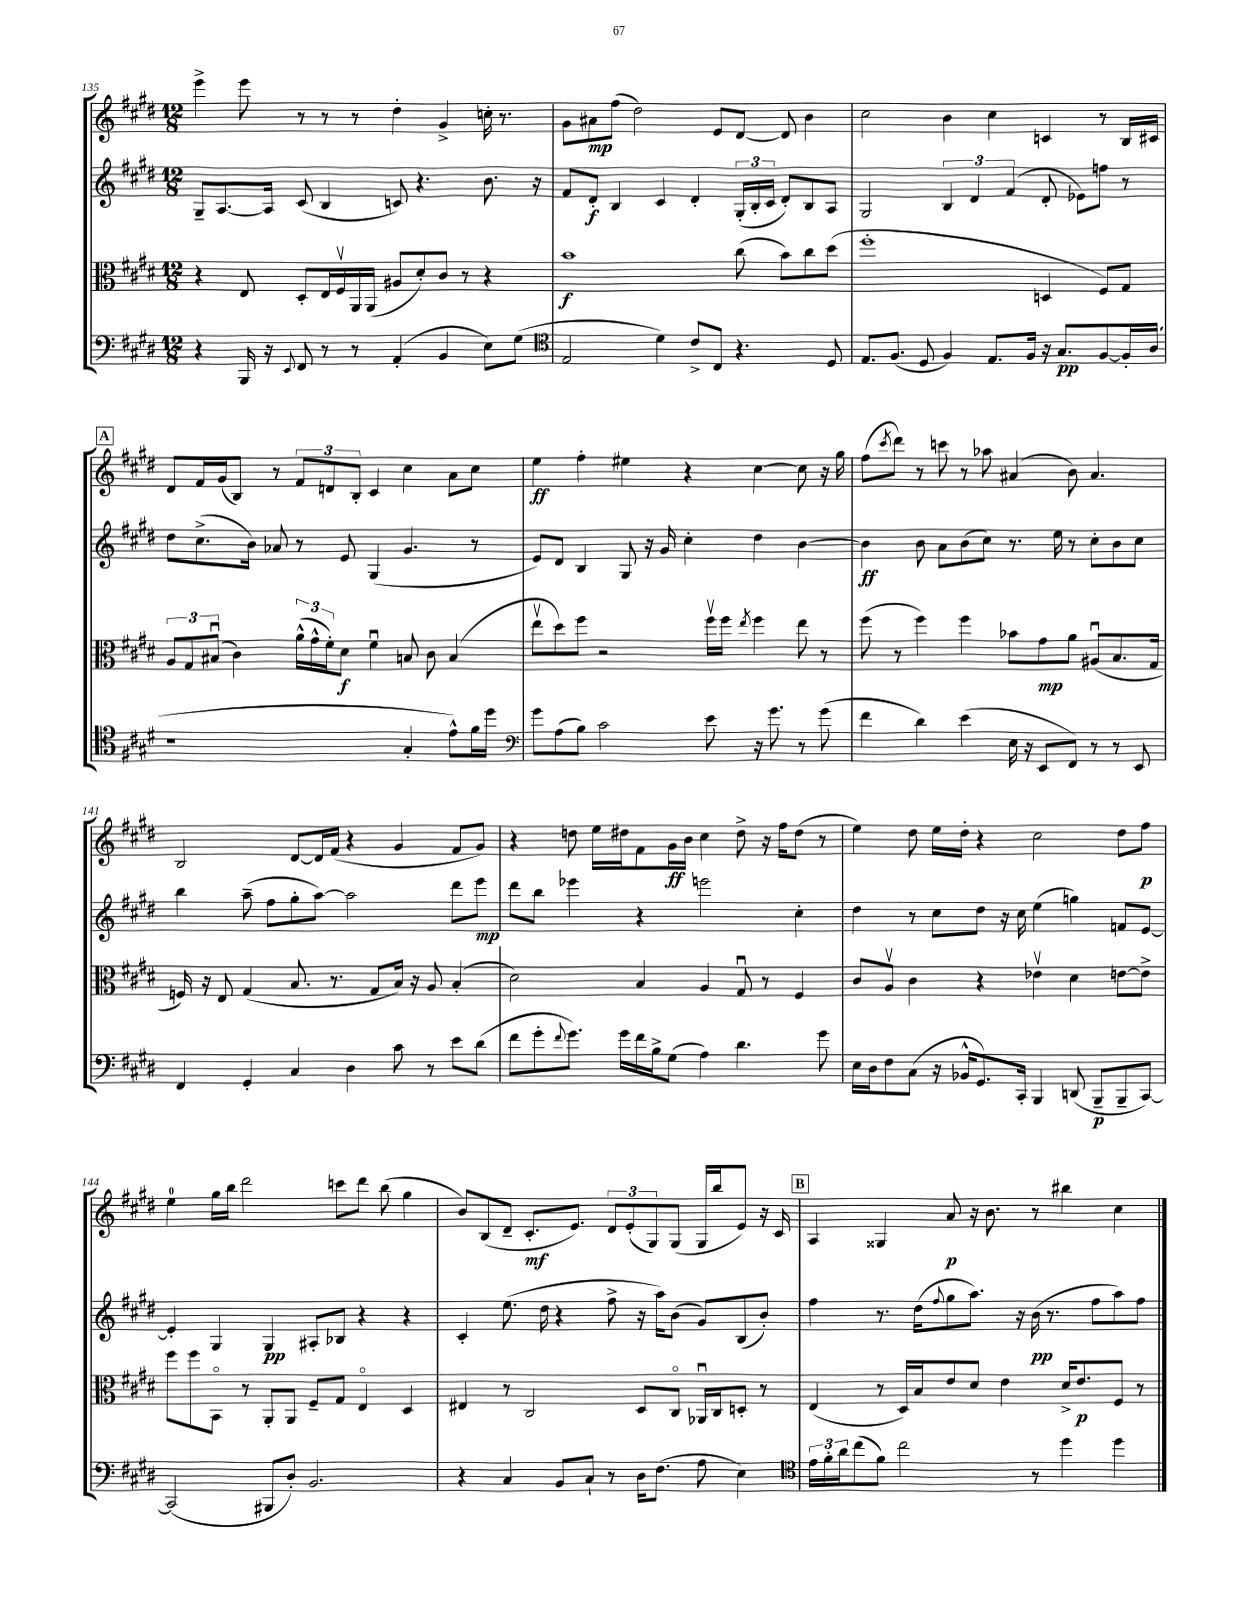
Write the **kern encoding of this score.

**kern	**kern	**kern	**kern
*staff4	*staff3	*staff2	*staff1
*clefF4	*clefC3	*clefG2	*clefG2
*k[f#c#g#d#]	*k[f#c#g#d#]	*k[f#c#g#d#]	*k[f#c#g#d#]
*M12/8	*M12/8	*M12/8	*M12/8
4r	4r	8G#~	4eee^
.	.	[8.A	.
16BBB	8E	.	8eee
16r	.	16A]	.
8qqEE	.	.	.
8FF#	8D#'	(8c#	8r
8r	16E	4B	8r
.	16F#v	.	.
8r	16AA	.	8r
.	(16AA	.	.
(4AA'	8A#	8c)	4dd#'
.	8d#')	4.r	.
4BB	8c#	.	4g#^
.	8r	.	.
8E)	4r	8.b	16cc'
.	.	.	8.r
(8G#	.	.	.
.	.	16r	.
=	=	=	=
*clefC4	*	*	*
2E	1b	8f#	8g#
.	.	8d#'	8a#
.	.	4B	(8ff#
.	.	.	2dd#)
4d#)	.	4c#	.
8c#^	.	4d#'	.
8C#	.	.	8e
4.r	(8cc#	(24G#'	[8d#
.	.	24B'	.
.	.	24c#	.
.	8b)	8d#')	8d#]
.	8cc#	8B	4b
8D#	(8dd#	8A	.
=	=	=	=
8.E	1ff#'	2G#	2cc#
(8.F#	.	.	.
8D#	.	.	.
4F#)	.	6B	4b
.	.	6d#	.
8.E	.	.	4cc#
.	.	(6f#	.
16F#	.	.	.
16r	4D	8d#'	4c
8.G#	.	.	.
.	.	8e-)	.
[8F#	8F#)	8ff	8r
16F#']	8G#	8r	16B
(16A	.	.	16c#
=	=	=	=
1r	12A	8dd#	8d#
.	12G#	.	.
.	.	(8.cc#^	16f#
.	(12B#u	.	.
.	.	.	(16g#
.	4c#)	.	8B)
.	.	16b)	.
.	.	8a-	8r
.	(24a^^	8r	12f#
.	24g#^^	.	.
.	24f#')	.	12d
.	8d#	8e	.
.	.	.	12B'
.	4f#u	(4G#	4c#
4G#'	8B	4.g#	4cc#
.	8c#	.	.
8e^^)	(4B	.	8a
16f#	.	8r	8cc#
16dd#	.	.	.
=	=	=	=
*clefF4	*	*	*
8g#	8eev	8e)	4ee
(8A	8dd#)	8d#	.
8B)	8ff#	4B	4ff#'
2c#	2r	.	.
.	.	8G#	4ee#
.	.	16r	.
.	.	16g#	.
.	.	4cc#'	4r
8e	16ff#v	.	.
.	16ff#	.	.
.	8qee	.	.
16r	4ff#	4dd#	[4cc#
8.g#	.	.	.
8r	8ee	[4b	8cc#]
(8g#	8r	.	16r
.	.	.	16gg#
=	=	=	=
4f#	(8ff#	4b]	(8ff#
.	.	.	8qccc#
.	8r	.	8ddd#)
4d#)	4ff#)	8b	8r
.	.	8a	8ccc
(4e	4ff#	(8b	8r
.	.	8cc#)	8aa-
16E	8b-	8.r	(4a#
16r	.	.	.
8EE	8g#	.	.
.	.	16ee	.
8FF#)	8a	8r	8b)
8r	(8A#u	8cc#'	4.a#
8r	8.B	8b	.
8EE	.	8cc#	.
.	16G#	.	.
=	=	=	=
4FF#	16F)	4bb	2B
.	16r	.	.
.	8E	.	.
4GG#'	(4G#	(8aa~	.
.	.	8ff#	.
4C#	8.B	8gg#'	[8d#
.	.	[8aa)	16d#]
.	8.r	.	(16f#
4D#	.	2aa]	4r
.	8G#	.	.
8c#	16B)	.	4g#
.	16r	.	.
8r	8A	.	.
8e	(4B'	8ddd#	8f#
(8d#	.	8eee	8g#)
=	=	=	=
8f#	2d#)	8ddd#	4r
8g#'	.	8bb	.
8qqf#	.	.	.
8.g#)	.	4eee-	8dd
.	.	.	16ee
16g#	.	.	16dd#
16f#	4B	4r	8f#
16B^	.	.	.
(8G#	.	.	16g#
.	.	.	16b
4A)	4A	2eee	4cc#
4.d#	8G#u	.	8dd#^
.	8r	.	16r
.	.	.	16ff#
.	4F#	4cc#'	(8dd#
8g#	.	.	8r
=	=	=	=
16E	8c#	4dd#	4ee)
16D#	.	.	.
8F#	8Av	.	.
(8C#	4c#	8r	8dd#
16r	.	8cc#	16ee
16BB-^^	.	.	16dd#'
8.GG#)	4r	8dd#	4r
.	.	16r	.
16CC#'	.	16cc#	.
4BBB	4e-v	(4ee	2cc#
(8DD	4d#	4gg)	.
8BBB~	.	.	.
8BBB~	[8e	8f	8dd#
[8CC#)	8e^]	[8e	8ff#
=	=	=	=
(2CC#]	8ff#	4e']	4ee
.	8ff#	.	.
.	8BBo	4G#	16gg#
.	.	.	16bb
.	8r	.	2ddd#
8BBB#	8AA'	4G#	.
8D#')	8AA	.	.
2.BB	8F#~	8A#'	.
.	8G#	8B-	8ccc
.	4Eo	4r	8ddd#
.	.	.	(8bb
.	4D#	4r	4gg#
=	=	=	=
4r	4E#	4c#'	8b)
.	.	.	(8B
4C#	8r	(8.ee	8d#~
.	2C#	.	8.c#'
.	.	16dd#	.
8BB	.	4r	.
.	.	.	8.e)
8C#`	.	.	.
8r	.	8ff#^	12d#
.	.	.	(12e'
16D#	8D#	16r	.
.	.	.	12G#)
(8.F#	.	16aa)	.
.	8C#o	(8b	(8G#
8A	16AA-u	8g#)	16G#
.	16C#	.	16bb
4E)	8D'	(8B	8e)
.	8r	8b')	16r
.	.	.	16c#
=	=	=	=
*clefC4	*	*	*
24e	(4E	4ff#	4A
24f#'	.	.	.
24a	.	.	.
(8cc#	.	.	.
8f#)	8r	8.r	4G##
2cc#	16D#)	.	.
.	16B	(16dd#	.
.	.	8qqff#	.
.	8e	8gg#	8a
.	8d#	8.aa)	16r
.	.	.	8.b
.	4e	.	.
.	.	16r	.
8r	.	(16b	8r
.	.	8.r	.
4dd#	16d#^	.	4bb#
.	8.e	.	.
.	.	8ff#	.
4dd#	8F#	8aa)	4cc#
.	8r	8ff#	.
==	==	==	==
*-	*-	*-	*-
